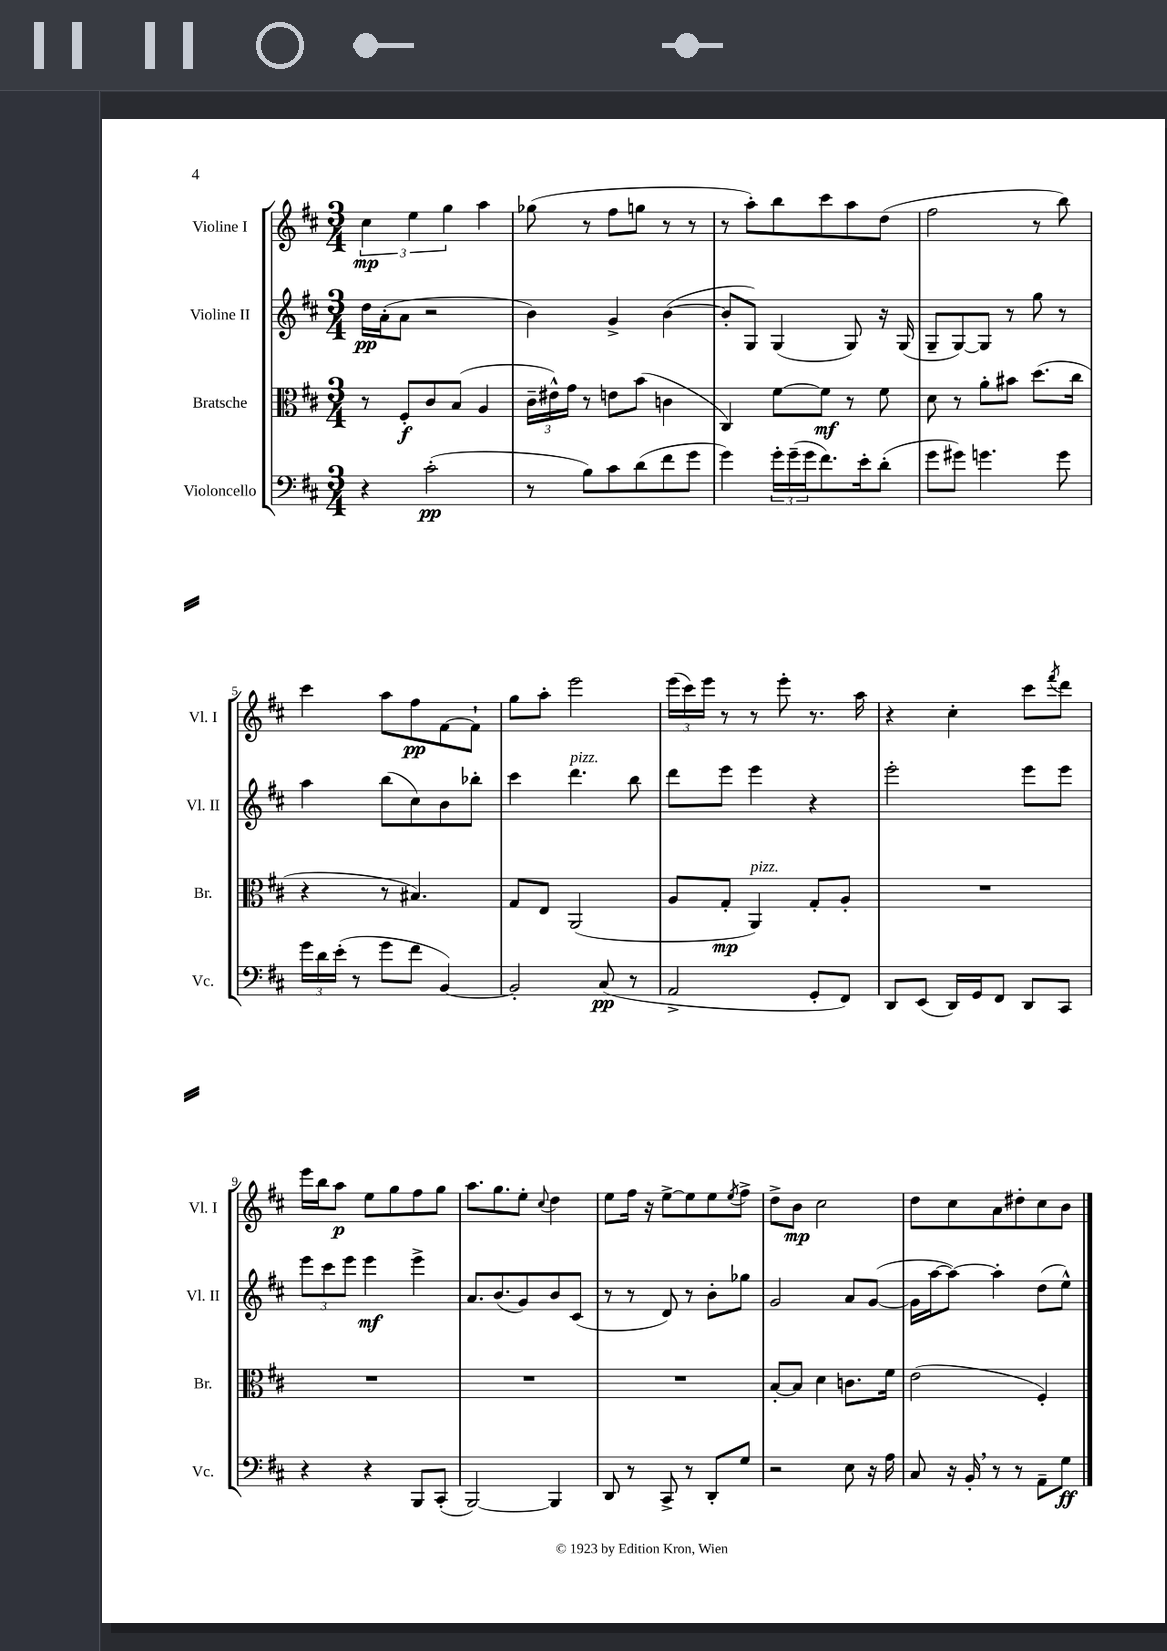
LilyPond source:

<<
\new StaffGroup <<
\new Staff = "s0" \with { instrumentName = "Violine I" shortInstrumentName = "Vl. I" } {
    \clef treble \key d \major \numericTimeSignature \time 3/4
    \tuplet 3/2 { cis''4\mp e''4 g''4 } a''4 |
    ges''8( r8 fis''8 g''8 r8 r8 |
    r8 a''8-.) b''8 cis'''8 a''8 d''8( |
    fis''2 r8 b''8) |
    cis'''4 a''8 fis''8\pp fis'8~ fis'8-! |
    g''8 a''8-. e'''2 |
    \tuplet 3/2 { e'''16( cis'''16) e'''16 } r8 r8 e'''8-. r8. a''16 |
    r4 cis''4-. cis'''8 \acciaccatura { fis'''8 } d'''8 |
    e'''16 b''16 a''8\p e''8 g''8 fis''8 g''8 |
    a''8. g''8. e''8-. \appoggiatura { cis''8 } d''4 |
    e''8 fis''16 r16 e''8~-> e''8 e''8 \acciaccatura { e''8 } fis''8-> |
    d''8-> b'8\mp cis''2 |
    d''8 cis''8 a'8 dis''8-. cis''8 b'8 \bar "|." |
}
\new Staff = "s1" \with { instrumentName = "Violine II" shortInstrumentName = "Vl. II" } {
    \clef treble \key d \major \numericTimeSignature \time 3/4
    d''16\pp a'16-.( a'8 r2 |
    b'4) g'4-> b'4~( |
    b'8-. g8) g4( g8) r16 g16( |
    g8-- g8~) g8 r8 g''8 r8 |
    a''4 b''8( cis''8) b'8 bes''8-. |
    cis'''4 d'''4.^\markup { \italic "pizz." } b''8 |
    d'''8 e'''8 e'''4 r4 |
    e'''2-. e'''8 e'''8 |
    \tuplet 3/2 { e'''8 cis'''8 e'''8 } e'''4\mf e'''4-> |
    a'8. b'8.( g'8) b'8 cis'8( |
    r8 r8 d'8) r8 b'8-. ges''8 |
    g'2 a'8 g'8~( |
    g'16 a''16~ a''8~) a''4-. d''8( e''8-^) \bar "|." |
}
\new Staff = "s2" \with { instrumentName = "Bratsche" shortInstrumentName = "Br." } {
    \clef alto \key d \major \numericTimeSignature \time 3/4
    r8 fis8-.\f cis'8 b8( a4 |
    \tuplet 3/2 { cis'16-- eis'16-^) g'16 } r8 e'8 b'8( c'4 |
    cis4) fis'8~ fis'8\mf r8 fis'8 |
    d'8 r8 a'8-. bis'8 d''8.( cis''16 |
    r4 r8 bis4.) |
    g8 e8 a,2( |
    a8 g8-.\mp a,4^\markup { \italic "pizz." }) g8-. a8-. |
    R2. |
    R2. |
    R2. |
    R2. |
    b8~-. b8 d'4 c'8. fis'16 |
    e'2( fis4-.) \bar "|." |
}
\new Staff = "s3" \with { instrumentName = "Violoncello" shortInstrumentName = "Vc." } {
    \clef bass \key d \major \numericTimeSignature \time 3/4
    r4 cis'2-.\pp( |
    r8 b8) cis'8 d'8( fis'8 g'8 |
    g'4) \tuplet 3/2 { g'16-. g'16--( g'16 } fis'8.) e'16-. d'8-.( |
    g'8 gis'8) g'4. g'8 |
    \tuplet 3/2 { g'16 d'16 e'16-.( } r8 g'8 fis'8 b,4~) |
    b,2-. cis8\pp( r8 |
    a,2-> g,8-. fis,8) |
    d,8 e,8( d,16) g,16 fis,8 d,8 cis,8 |
    r4 r4 b,,8 cis,8-.( |
    b,,2~) b,,4 |
    d,8 r8 cis,8-> r8 d,8-. g8 |
    r2 e8 r16 a16 |
    cis8 r16 b,16-. \breathe r8 r8 a,8-- g8\ff \bar "|." |
}
>>
>>
